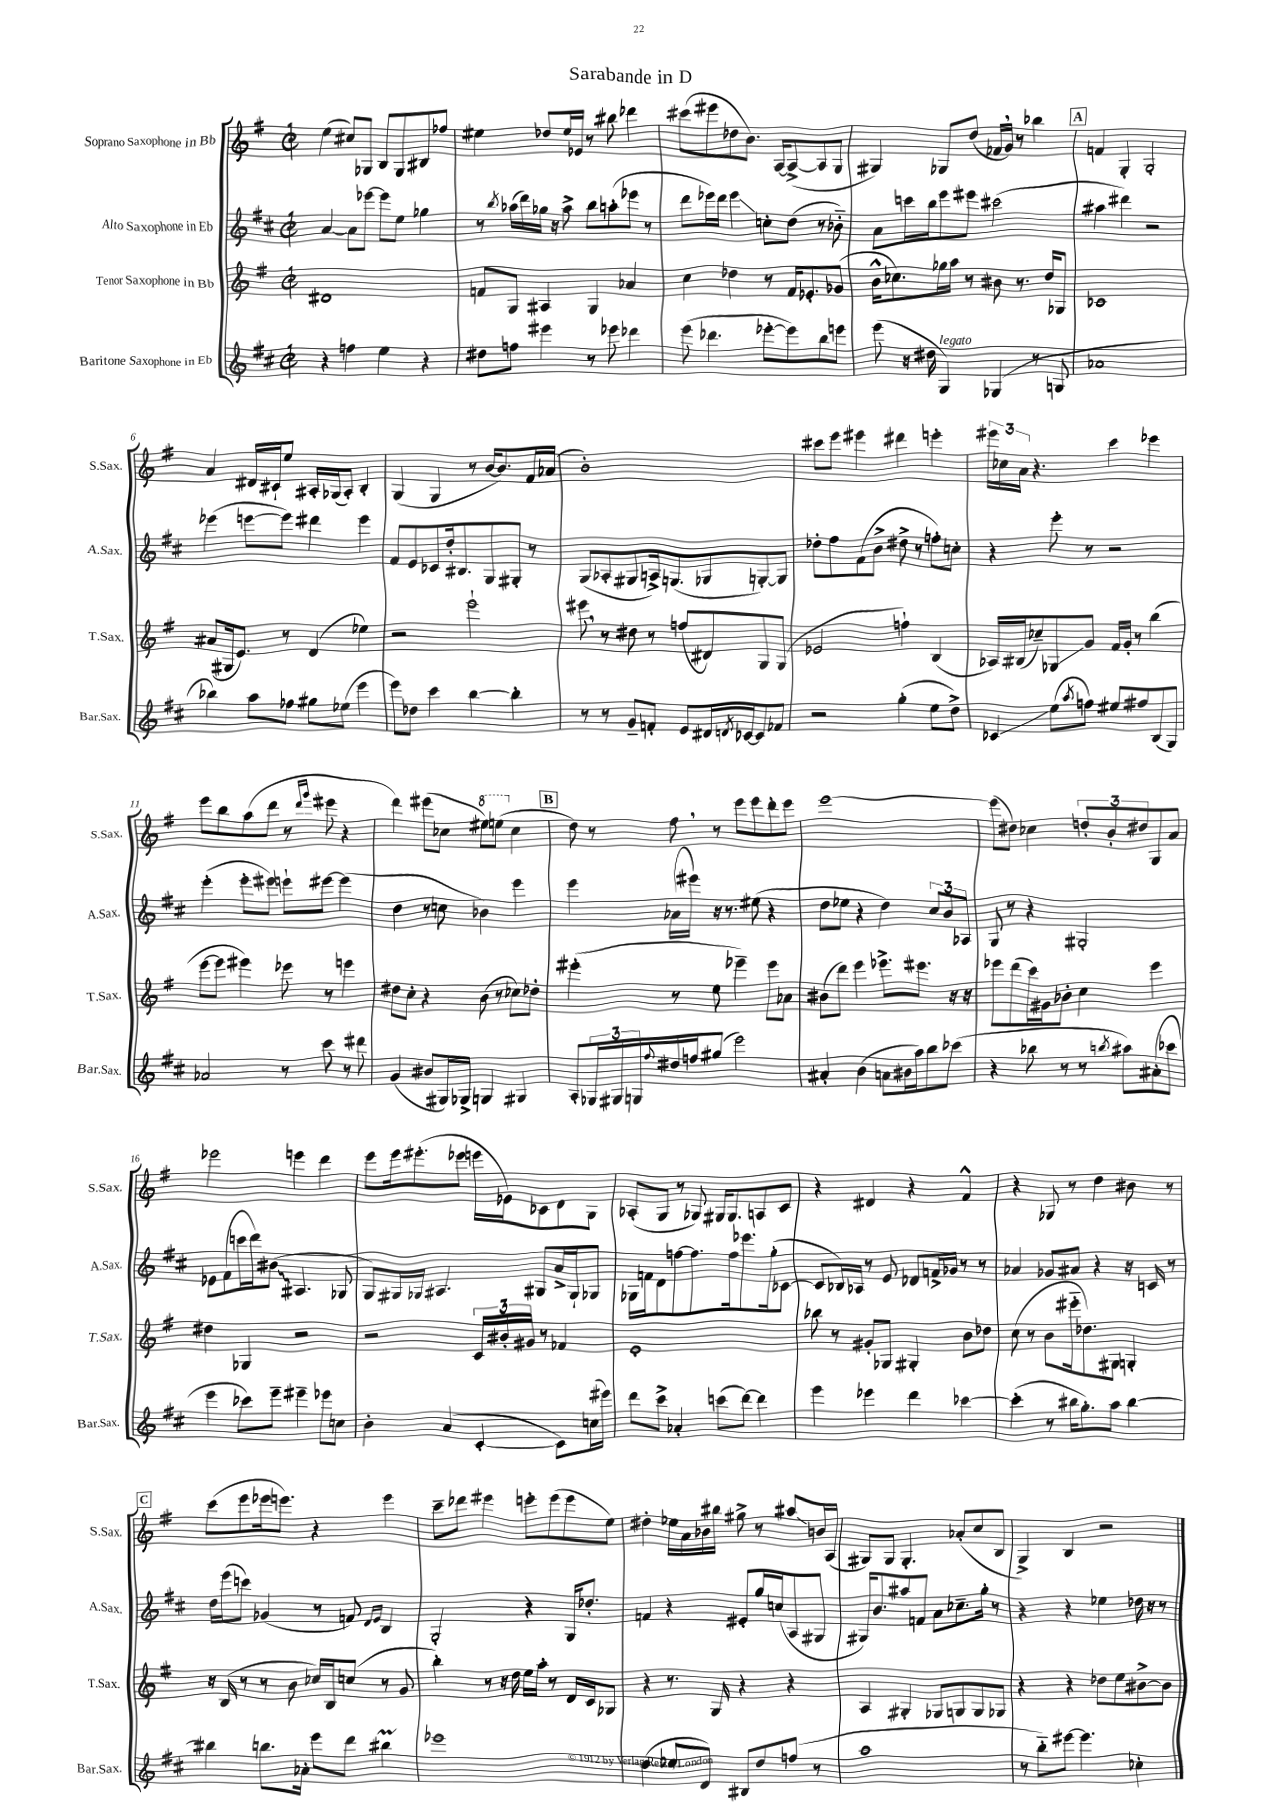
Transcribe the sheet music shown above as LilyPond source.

\header { title = "Sarabande in D" }
<<
\new StaffGroup <<
\new Staff = "s0" \with { instrumentName = "Soprano Saxophone in Bb" shortInstrumentName = "S.Sax." } {
    \clef treble \key g \major \defaultTimeSignature \time 2/2
    e''4( cis''8) ges8 b8 ges8 bis8 fes''8 |
    eis''4 des''8 eis''16 ees'16 r8 bis''8 des'''4 |
    cis'''8( eis'''8 des''8 b'8.) a16~ a8~->( a8 g8 |
    gis4) ges8 d''8( fes'16 g'16) \breathe r8 bes''4 |
    \mark \markup { \box "A" } f'4 g4-. g2-. |
    a'4 dis'16 cis'16-! e''8 ais16-. ges16( ais8-.) b4-. |
    g4( g4 r8 b'16~ b'8.) fis'16 aes'16( |
    b'1-.) |
    cis'''8 e'''8 eis'''4 dis'''4 e'''4-. |
    \tuplet 3/2 { eis'''16 ces''16 a'16 } r4. c'''4 ees'''4 |
    e'''8 b''8 a''8( d'''8 r8 \grace { d'''16 g'''16 } eis'''8 r4 |
    d'''4) eis'''8( ces''8 \ottava #1 eis'''!8) e'''8( \ottava #0 ces''4 |
    \mark \markup { \box "B" } d''8) r8 fis''8 \breathe r8 e'''8 e'''8 d'''8-. e'''8 |
    e'''1~ |
    e'''8( dis''8) ces''4 \tuplet 3/2 { d''8-. b'8-. dis''8 } g8 a'8 |
    ees'''2 e'''4 d'''4 |
    e'''8 e'''16 eis'''8.-.( ees'''8 e'''16 ees'16) ces'8 d'8 g8 |
    aes8-.( g8 r8 ges8) gis16 gis8. a8 c'8 |
    r4 dis'4 r4 fis'4-^ |
    r4 ges8 r8 d''4 bis'8 r8 |
    \mark \markup { \box "C" } c'''8( e'''8 ees'''16 e'''8.) r4 e'''4 |
    c'''8-- des'''8 eis'''4 e'''8-. e'''8( e'''8 e''8) |
    dis''4-. ees''16 a'16 bes'16 bis''16 gis''8-> r8 ais''8\glissando b'16 a16( |
    gis8) gis8 gis4.-. aes'8-.( c''8 b8 |
    g4->) b4 r2 \bar "|." |
}
\new Staff = "s1" \with { instrumentName = "Alto Saxophone in Eb" shortInstrumentName = "A.Sax." } {
    \clef treble \key d \major \defaultTimeSignature \time 2/2
    a'4~ a'8 ees'''8~ ees'''8 e''8 ges''4 |
    r8 \acciaccatura { b''8 } aes''16( d'''16) ges''16 r16 aes''8-> b''8 a''8-.( ees'''8 r8 |
    d'''8 ees'''16) d'''16 ees'''4\glissando c''8-. d''8( r8 bes'8-_) |
    a'8 c'''16 b''16 e'''8 eis'''8 cis'''2( |
    \mark \markup { \box "A" } ais''4 dis'''4) r2 |
    ees'''4( e'''8~ e'''8) dis'''4 e'''4 |
    fis'8 e'8 ces'8 d''16-. bis8. g8 gis8-. r8 |
    g8( aes8-. gis8 a16->) g8.( ges8 g8~-.) g8 |
    des''8-. fis''8 fis'8( b'8-> dis''8-> r8 f''8-.) c''8-. |
    r4 e'''8-. r8 r2 |
    e'''4-.( e'''8-. eis'''8) e'''8-! eis'''8~ eis'''4( |
    d''4 r8 c''8 bes'4) e'''4 |
    \mark \markup { \box "B" } e'''4 aes'16( eis'''16) r16 r8. eis''8( r4 |
    d''8 ees''8 r4 d''4) \tuplet 3/2 { cis''8 b'8 aes8 } |
    g8 r8 r4 gis2-. |
    ees'8 fis'8( c'''16 d'''16) \once \override Glissando.style = #'zigzag bis'8\glissando( ais4. ges8 |
    g8) gis16 ges16 ais4. gis8 a'16-> gis16-! ges8 |
    ges16 f'16 d'8 f''8~ f''8. f''16 ees'''8. g''16-.( ces'8~ |
    ces'8 bes16) aes16 r8 e'8 des'8 f'16-> ges'16 r8 r8 |
    aes'4 ges'8 ais'8 r4 r16 c'16 r8 |
    \mark \markup { \box "C" } d''16 e'''16( c'''8) ges'4( r8 f'8) \grace { d'16 e'16 } b4 |
    g2-. r4 g16 des''8.-. |
    f'4 r4 eis'8-. g''16 c''16( a8 gis8 |
    gis16) b'8. ais''8 f'8 a'8 ces''8.-- g''16-. r8 |
    r4 r4 ees''4 des''16 r16 r8 \bar "|." |
}
\new Staff = "s2" \with { instrumentName = "Tenor Saxophone in Bb" shortInstrumentName = "T.Sax." } {
    \clef treble \key g \major \defaultTimeSignature \time 2/2
    dis'1 |
    f'8 g8 ais4 g4 aes'4 |
    c''4 des''4 r8 fis'16 ees'8.-. ges'8( |
    b'16-^ ces''8.) ges''16 a''16 r8 bis'8 r8. d''16 ges8 |
    \mark \markup { \box "A" } ces'1 |
    ais'8( gis16 e'8.) r8 d'4( ees''4) |
    r2 e'''2-! |
    eis'''8 \breathe r8 dis''8 r8 f''8( dis'8) g8 g8( |
    ees'2 f''4-!) b4( |
    aes16) bis16( ces''8--) ges8\glissando g'8 fis'16 g'16-. r8 b''4( |
    e'''8~ e'''8 eis'''4) ees'''8 r8 e'''4 |
    dis''8 c''8-. r4 b'8( r8 ces''8) des''8-. |
    \mark \markup { \box "B" } eis'''4-.( r8 e''8 ees'''4--) ees'''8 aes'8 |
    bis'8( d'''8) e'''4 ees'''8.-> eis'''8. r16 r16 |
    ees'''8 d'''8( c'''16) gis'16 bes'8-. c''4 ees'''4 |
    dis''4 ges4 r2 |
    r2 \tuplet 3/2 { c'16 bis'16-. gis'16 } r8 fes'4 |
    e'1-. |
    bes''8 r8 gis'8-. ges8 gis4-. b'8 des''8 |
    c''8( r8 b'8 eis'''16-_ des''8.) gis8 g4-. |
    \mark \markup { \box "C" } r16 b16( r8 r8 b'8 ces''16) b16 c''8( r8 g'8 |
    b''4-.) r8 r16 d''16 e''16 a''16-. r8 d'16 c'16 ges8 |
    r4 r8. g16 r4 r4 |
    a4 gis4-. ges8 g8 g8 ges8 |
    r4 r4 des''8 e''8 bis'8~-> bis'8 \bar "|." |
}
\new Staff = "s3" \with { instrumentName = "Baritone Saxophone in Eb" shortInstrumentName = "Bar.Sax." } {
    \clef treble \key d \major \defaultTimeSignature \time 2/2
    r4 f''4 e''4 r4 |
    dis''8 f''8 eis'''4 r8 ees'''8 des'''4 |
    e'''8( des'''4. ees'''8~-. ees'''8) b''8 e'''8 |
    e'''8( r16 dis''16 g4^\markup { \italic "legato" }) ges4( r8 g8 |
    \mark \markup { \box "A" } aes'1 |
    bes''4) a''8 fes''8 gis''8 ees''8( e'''4 |
    e'''8) des''8 cis'''4 b''4~ b''4-. |
    r8 r8 g'8-- f'8-. e'8 dis'16 \acciaccatura { d'8 } ces'16~ ces'8 fes'8 |
    r2 g''4-.( e''8 d''8->) |
    ces'4\glissando e''8( \acciaccatura { a''8 } f''8) eis''8 fis''8 b8( g8) |
    aes'2 r8 cis'''8 r8 dis'''8 |
    g'4( bis'8 gis16) ges16-> g4 gis4 |
    \mark \markup { \box "B" } a8-. \tuplet 3/2 { ges16 gis16 g16 } \appoggiatura { fis''8 } dis''16 f''16 gis''8( e'''2) |
    ais'4-. b'4( a'8 bis'16 a''16) b''8 ces'''8( |
    r4 bes''8 r8 r8 \acciaccatura { b''8 } ais''8) ais'8-.( ces'''8 |
    e'''4 ces'''8) e'''8-- eis'''4-- ees'''8 c''8 |
    b'4-. a'4( cis'4~-. cis'8) c''16( eis'''16) |
    d'''8 cis'''8-> aes'4-. c'''8( d'''8~) d'''4 |
    e'''4 ees'''4 d'''4 ces'''4~ |
    ces'''4-.( r8 bis''16 g''8.-.) a''8 bis''4~ |
    \mark \markup { \box "C" } bis''4 b''8. aes'16-. e'''8 d'''8 bis''4\prall |
    ees'''1 |
    d''4( ees''8 d'8) bis8 d''8 f''8( r8 |
    a''1 |
    r8 b''8-_) eis'''8~ eis'''4. ces''4-. \bar "|." |
}
>>
>>
